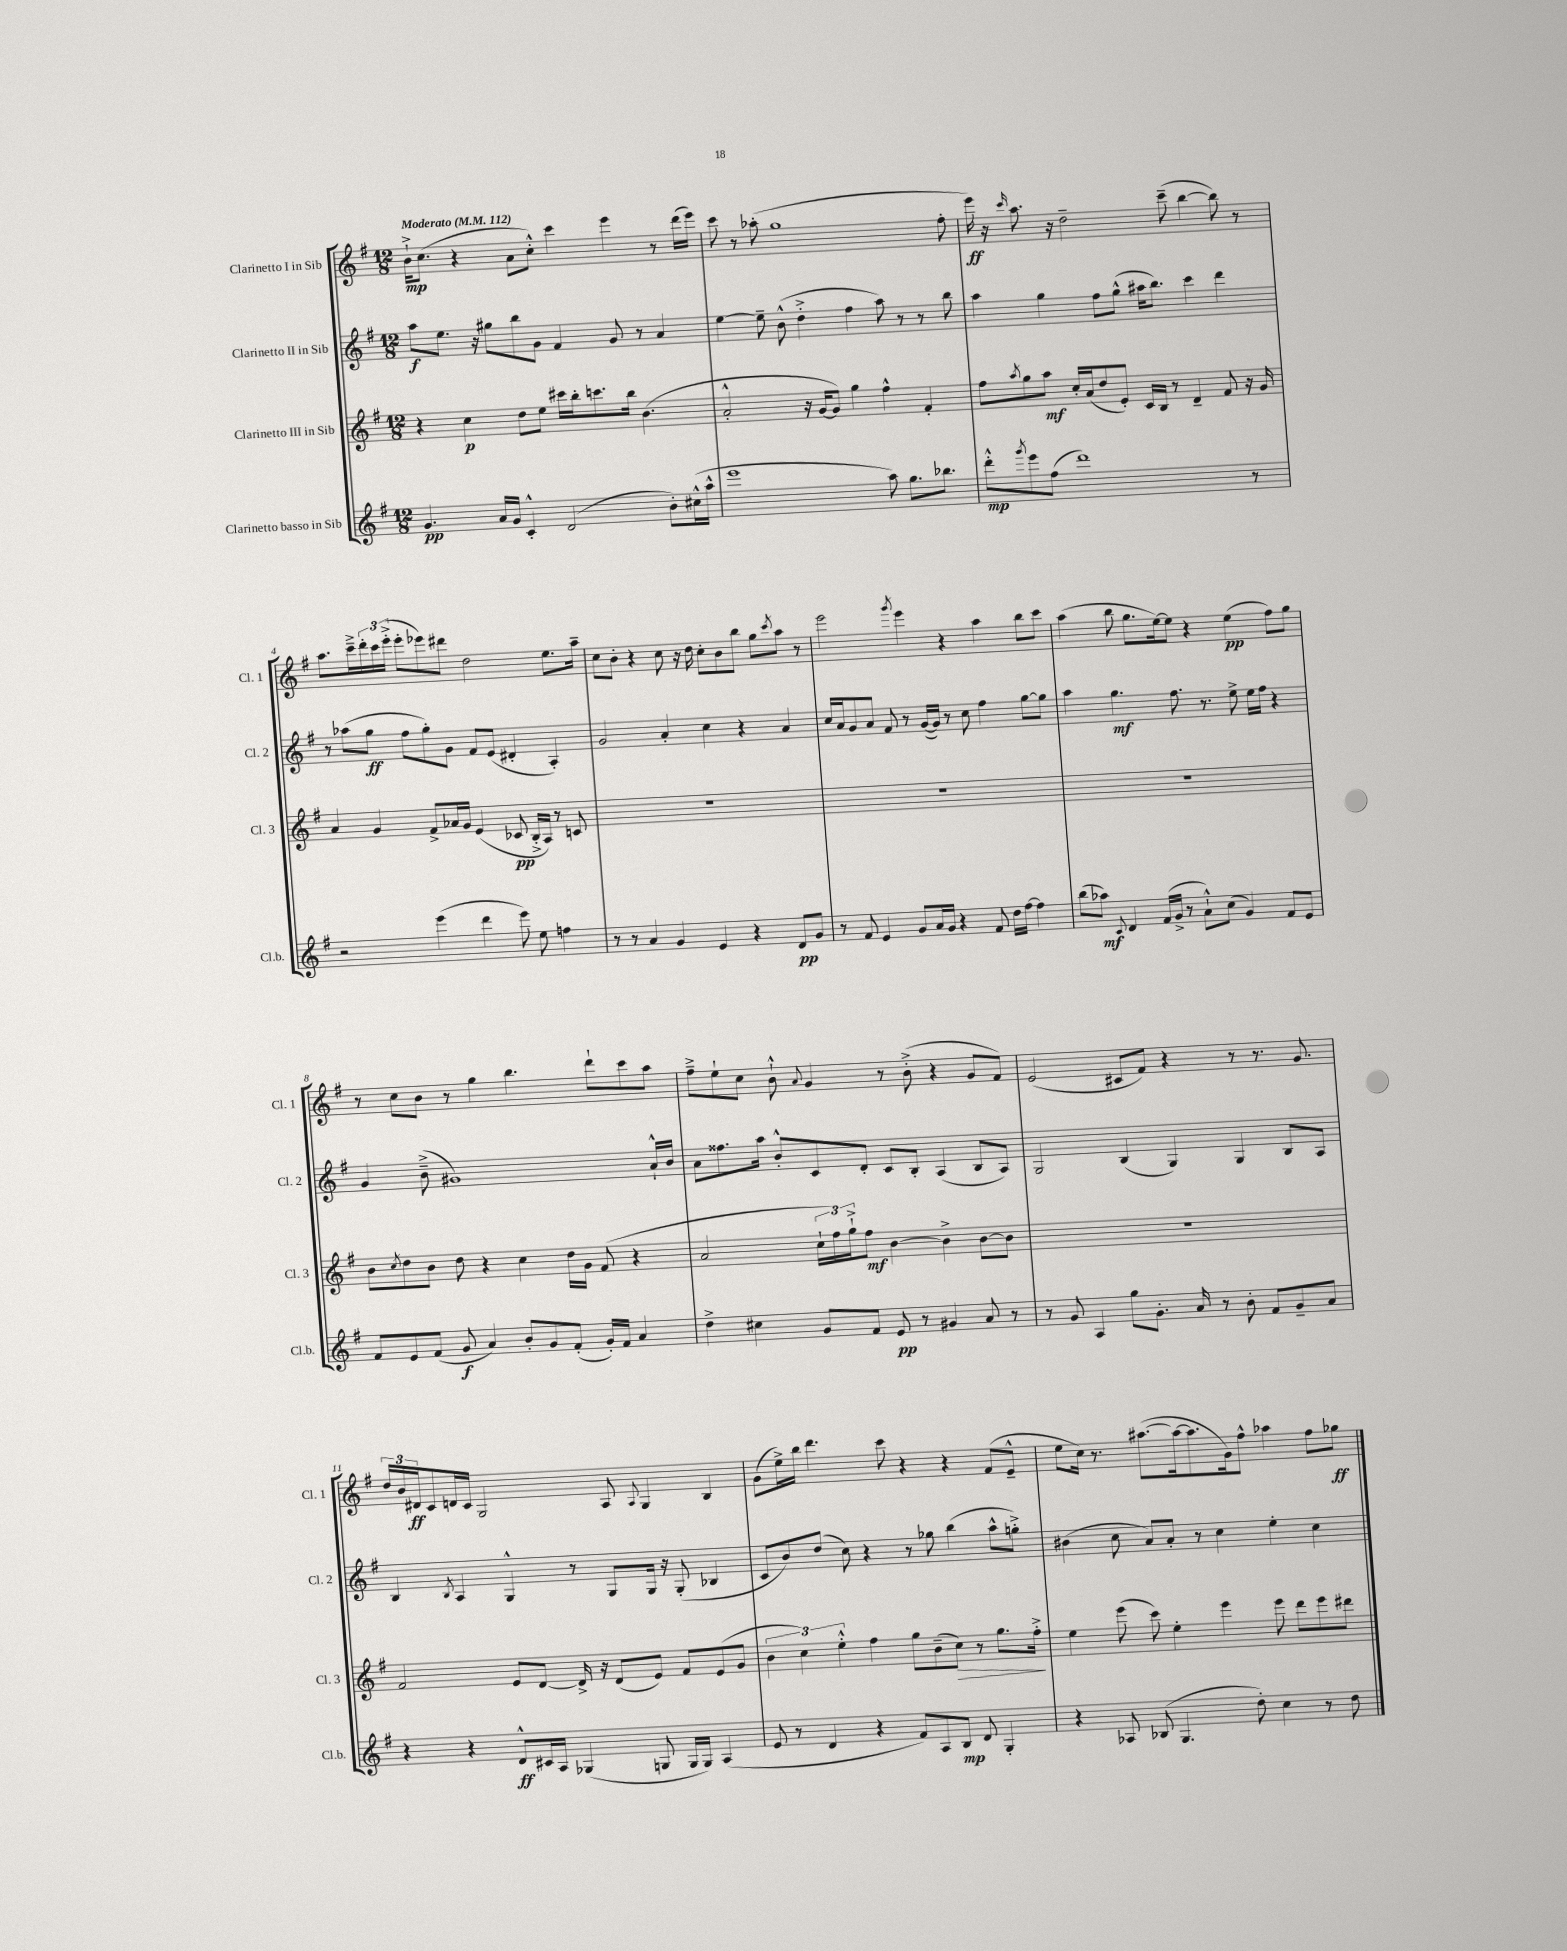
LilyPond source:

<<
\new StaffGroup <<
\new Staff = "s0" \with { instrumentName = "Clarinetto I in Sib" shortInstrumentName = "Cl. 1" } {
    \clef treble \key g \major \numericTimeSignature \time 12/8 \tempo "Moderato" 4 = 112
    b'16-!->\mp c''8.( r4 a'8 c''8-.-^) c'''4 e'''4 r8 d'''16( e'''16) |
    c'''8 r8 aes''8-.( g''1 fis''8-. |
    e'''16\ff) r16 \grace { c'''16 } a''8. r16 d''2-- c'''8--( b''4~ b''8) r8 |
    a''8. c'''16---> \tuplet 3/2 { d'''16-. c'''16 e'''16-.->( } e'''8-. ees'''8) dis'''8 d''2 e''8. a''16-- |
    c''8 b'8-. r4 c''8 r16 d''16 c''8-. b'8 b''8 g''8 \acciaccatura { c'''8 } a''8 r8 |
    e'''2 \acciaccatura { g'''8 } e'''4 r4 a''4 b''8 c'''8 |
    a''4( b''8 g''8. e''16~) e''8 r4 e''4\pp( fis''8) g''8 |
    r8 c''8 b'8 r8 g''4 b''4. d'''8-! c'''8 a''8 |
    fis''8---> e''8-! c''8 b'8-!-^ \appoggiatura { a'8 } g'4 r8 b'8-.->( r4 g'8 fis'8) |
    e'2( cis'8 fis'8) r4 r8 r8. g'8. |
    \tuplet 3/2 { d''16 b'16 dis'16\ff } c'8 d'16 c'16 g2 a8 \appoggiatura { a8 } g4 b4 |
    g'8( e''16->) b''16 d'''4. c'''8 r4 r4 fis'8( e'8---^ |
    e''8 c''16) r8. ais''8.~( ais''16~ ais''8. g'16) fis''8-^ aes''4 fis''8 ges''8\ff \bar "|." |
}
\new Staff = "s1" \with { instrumentName = "Clarinetto II in Sib" shortInstrumentName = "Cl. 2" } {
    \clef treble \key g \major \numericTimeSignature \time 12/8
    a''8\f e''8. r16 gis''8 b''8 g'8 fis'4 g'8 r8 a'4 |
    e''4~ e''8-- b'8-^( d''4-.-> fis''4 a''8) r8 r8 b''8 |
    a''4 g''4 fis''8 g''8-^( ais''16 b''8.) c'''4 d'''4 |
    r8 aes''8( g''8\ff fis''8 g''8-.) g'8 fis'8 e'8( dis'4-. a4-.) |
    g'2 a'4-. c''4 r4 a'4 |
    c''16 a'16 g'8 a'8 fis'8 r8 g'16~( g'16) r8 c''8 fis''4 g''8~ g''8 |
    a''4 g''4.\mf fis''8. r8. e''8-> e''16 fis''16 r4 |
    g'4 b'8--->( gis'1) a'16-!-^ b'16 |
    a'8 fisis''8. a''16 b'8-.-^ c'8 d'8-. c'8 b8-. a4( b8 a8) |
    g2 b4( g4) g4 b8 a8 |
    b4 \acciaccatura { b8 } a4 g4-^ r8 g8 g16 r16 g8-.( bes4 |
    c'8 b'8) d''8( c''8) r4 r8 ges''8 b''4( a''8-^ g''8-.->) |
    bis'4( c''8 a'8) a'8-. r8 c''4 e''4-. c''4 \bar "|." |
}
\new Staff = "s2" \with { instrumentName = "Clarinetto III in Sib" shortInstrumentName = "Cl. 3" } {
    \clef treble \key g \major \numericTimeSignature \time 12/8
    r4 c''4\p d''8 e''8 cis'''16 b''16-. c'''8. b''16 b'4.( |
    a'2-.-^ r16 g'16~ g'8) g''4 fis''4-^ fis'4-. |
    fis''8 \acciaccatura { a''8 } g''8 a''8\mf c''16-. a'16( d''8 e'8-.) c'16 b16 r8 d'4-- fis'8 r16 g'16 |
    a'4 g'4 fis'8-> aes'16 g'16 e'4( ces'8\pp b16-.-> a16) r8 c'8 |
    R1. |
    R1. |
    R1. |
    b'8 \acciaccatura { c''8 } d''8 b'8 d''8 r4 c''4 d''16 g'16 fis'8( r4 |
    a'2 \tuplet 3/2 { c''16-! fis''16) g''16-!-> } fis''8\mf b'4~ b'4-> b'8~ b'8 |
    R1. |
    fis'2 e'8 d'8~ d'16-> r16 d'8( e'8) fis'8 e'8( g'8 |
    \tuplet 3/2 { b'4 c''4) e''4-.-^ } fis''4 g''8 b'8--( c''8\>) r8 g''8. fis''16-.->\! |
    e''4 e'''8( c'''8) e''4-. e'''4 e'''8 d'''8 e'''8 dis'''8 \bar "|." |
}
\new Staff = "s3" \with { instrumentName = "Clarinetto basso in Sib" shortInstrumentName = "Cl.b." } {
    \clef treble \key g \major \numericTimeSignature \time 12/8
    g'4.\pp a'16 g'16 c'4-.-^ d'2( b'8-.) cis''16-^( a''16-^ |
    e'''1 a''8) g''8. bes''8. |
    d'''8-.-^\mp \acciaccatura { g'''8 } e'''8 fis''8( d'''1) r8 |
    r2 e'''4( d'''4 e'''8) e''8 f''4 |
    r8 r8 a'4 g'4 e'4 r4 d'8\pp g'8 |
    r8 fis'8 e'4 g'8 a'16 g'16 r4 fis'8 d''16 fis''16~ fis''4 |
    b''8( aes''8\mf) \appoggiatura { c'8 } d'4 fis'16( g'16-> r8 a'8-!-^) c''8( g'4) fis'8 e'8 |
    fis'8 e'8 fis'8( g'8\f a'4) b'8-. g'8 fis'8-.( g'16-.) fis'16 a'4 |
    d''4-> cis''4 g'8 fis'8 e'8\pp r8 gis'4 a'8 r8 |
    r8 g'8 a4 g''8 g'8.-. a'16 r8 b'8-. fis'8 g'8-- a'8 |
    r4 r4 d'8-^\ff cis'16 a16 ges4( g8 g16 g16) a4( |
    e'8 r8 d'4 r4 fis'8) a8 b8\mp d'8 g4-. |
    r4 aes8 bes8( g4. d''8-.) c''4 r8 d''8 \bar "|." |
}
>>
>>
